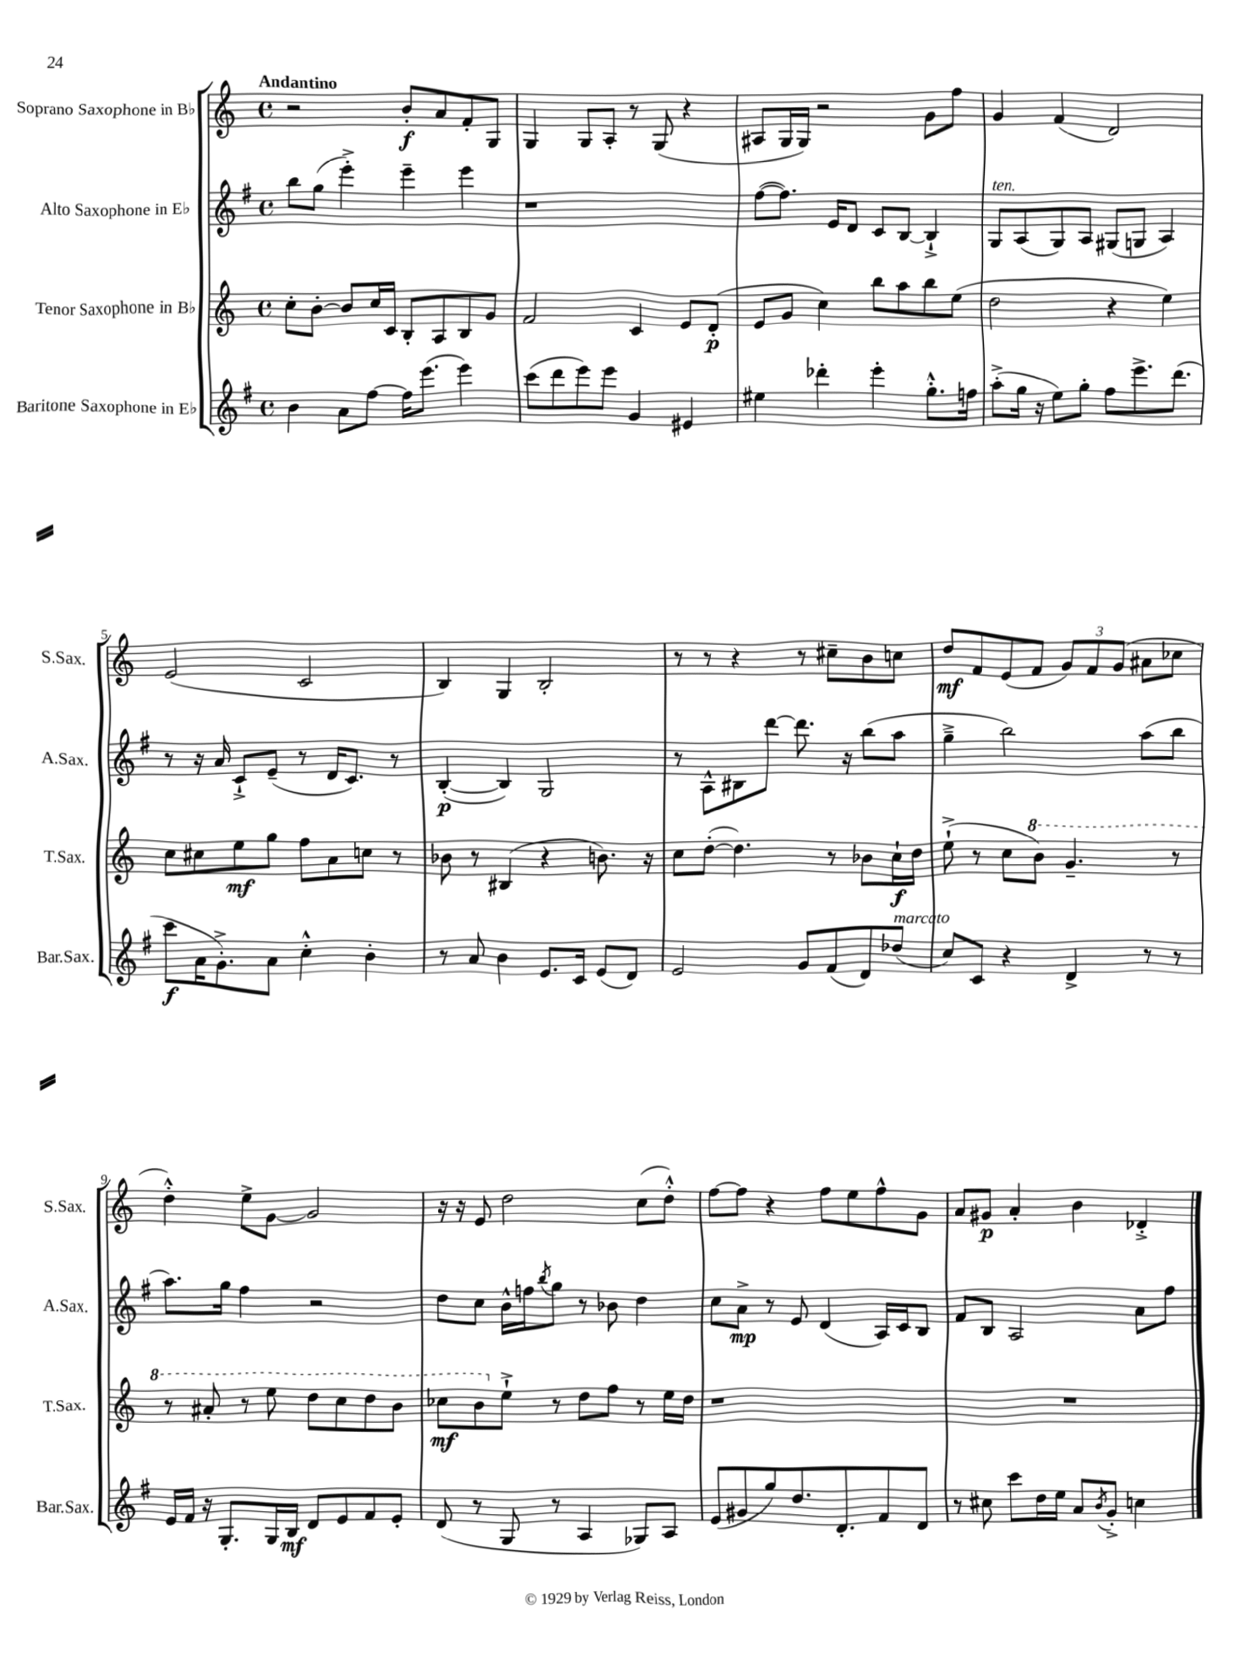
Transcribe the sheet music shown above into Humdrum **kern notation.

**kern	**kern	**kern	**kern
*staff4	*staff3	*staff2	*staff1
*clefG2	*clefG2	*clefG2	*clefG2
*k[f#]	*k[]	*k[f#]	*k[]
*M4/4	*M4/4	*M4/4	*M4/4
*met(c)	*met(c)	*met(c)	*met(c)
4b	8cc'	8bb	2r
.	[8b'	(8gg	.
8a	8b]	4eee'^)	.
[8ff#	16cc	.	.
.	16c	.	.
16ff#]	8B'	4eee~	8b'
(8.eee	.	.	.
.	8A	.	8a
4eee)	8B	4eee	8f'
.	8g	.	8G
=	=	=	=
(8ccc	2f	1r	4G
8ddd	.	.	.
8eee)	.	.	8G
8eee	.	.	8A'
4g	4c	.	8r
.	.	.	(8G
4e#	8e	.	4r
.	(8d'	.	.
=	=	=	=
4ee#	8e	([8ff#	8A#
.	8g	8.ff#])	16G
.	.	.	16G)
4ddd-'	4cc)	.	2r
.	.	16e	.
.	.	8d	.
4eee'	8bb	8c	.
.	8aa	[8B	.
8.gg'^^	8bb	4B`^]	8g
.	(8ee	.	8ff
16ff	.	.	.
=	=	=	=
(8aa'^	2dd	8G	4g
16gg	.	(8A	.
16r	.	.	.
8ee)	.	8G)	(4f
8gg'	.	8A	.
8ff#	4r	(8G#	2d)
8.eee^	.	8G	.
.	4ee)	4A)	.
(8.ddd	.	.	.
=	=	=	=
8ccc	8cc	8r	(2e
16a	8cc#	16r	.
8.g'^)	.	16a	.
.	8ee	8c`^	.
8a	8gg	(8e~	.
4cc'^^	8ff	8r	2c
.	8a	16d	.
.	.	8.c)	.
4b'	8cc	.	.
.	8r	8r	.
=	=	=	=
8r	8b-	([4B'	4B)
8a	8r	.	.
4b	(4B#	4B])	4G
8.e	4r	2G	2B'
16c	.	.	.
(8e	8.b)	.	.
8d)	.	.	.
.	16r	.	.
=	=	=	=
2e	8cc	8r	8r
.	([8dd'	8A^^	8r
.	4.dd])	8B#	4r
.	.	[8ddd	.
8g	.	8.ddd]	8r
(8f#	8r	.	8cc#~
.	.	16r	.
8d)	8b-	(8bb	8b
(8dd-	16cc`	8aa	8cc
.	16dd	.	.
=	=	=	=
8cc)	(8ee`^	4gg~^	8dd
8c	8r	.	8f
4r	8cc	2bb)	(8e
.	8bb)	.	8f
4d^	4.gg~	.	12g)
.	.	.	12f
.	.	.	(12g
8r	.	(8aa	8a#
8r	8r	8bb	8cc-
=	=	=	=
16e	8r	8.aa)	4dd'^^)
16f#	.	.	.
16r	8aa#'	.	.
8.G'	.	16gg	.
.	8r	4ff#	8ee^
16G	8eee	.	[8g
16B	.	.	.
8d	8ddd	2r	2g]
8e	8ccc	.	.
8f#	8ddd	.	.
8e'	8bb	.	.
=	=	=	=
(8d	8ccc-	8dd	16r
.	.	.	16r
8r	8bb	8cc	8e
8G	8ee`^	16b^^	2dd
.	.	16ff	.
.	.	8qbb	.
8r	8r	8gg	.
4A	8dd	8r	.
.	8ff	8b-	.
8G-)	8r	4dd	(8cc
8A	16ee	.	8dd'^^)
.	16dd	.	.
=	=	=	=
(8e	1r	8cc	[8ff
8g#	.	8a^	8ff]
8gg)	.	8r	4r
8.dd	.	8e	.
.	.	(4d	8ff
8.d'	.	.	.
.	.	.	8ee
8f#	.	16A)	8ff^^
.	.	16c	.
8d	.	8B	8g
=	=	=	=
8r	1r	8f#	8a
8cc#	.	8B	8g#
8ccc	.	2A	4a'
16dd	.	.	.
16ee	.	.	.
8a	.	.	4b
8qb	.	.	.
8g'^	.	.	.
4cc	.	8a	4d-'^
.	.	8ff#	.
==	==	==	==
*-	*-	*-	*-
